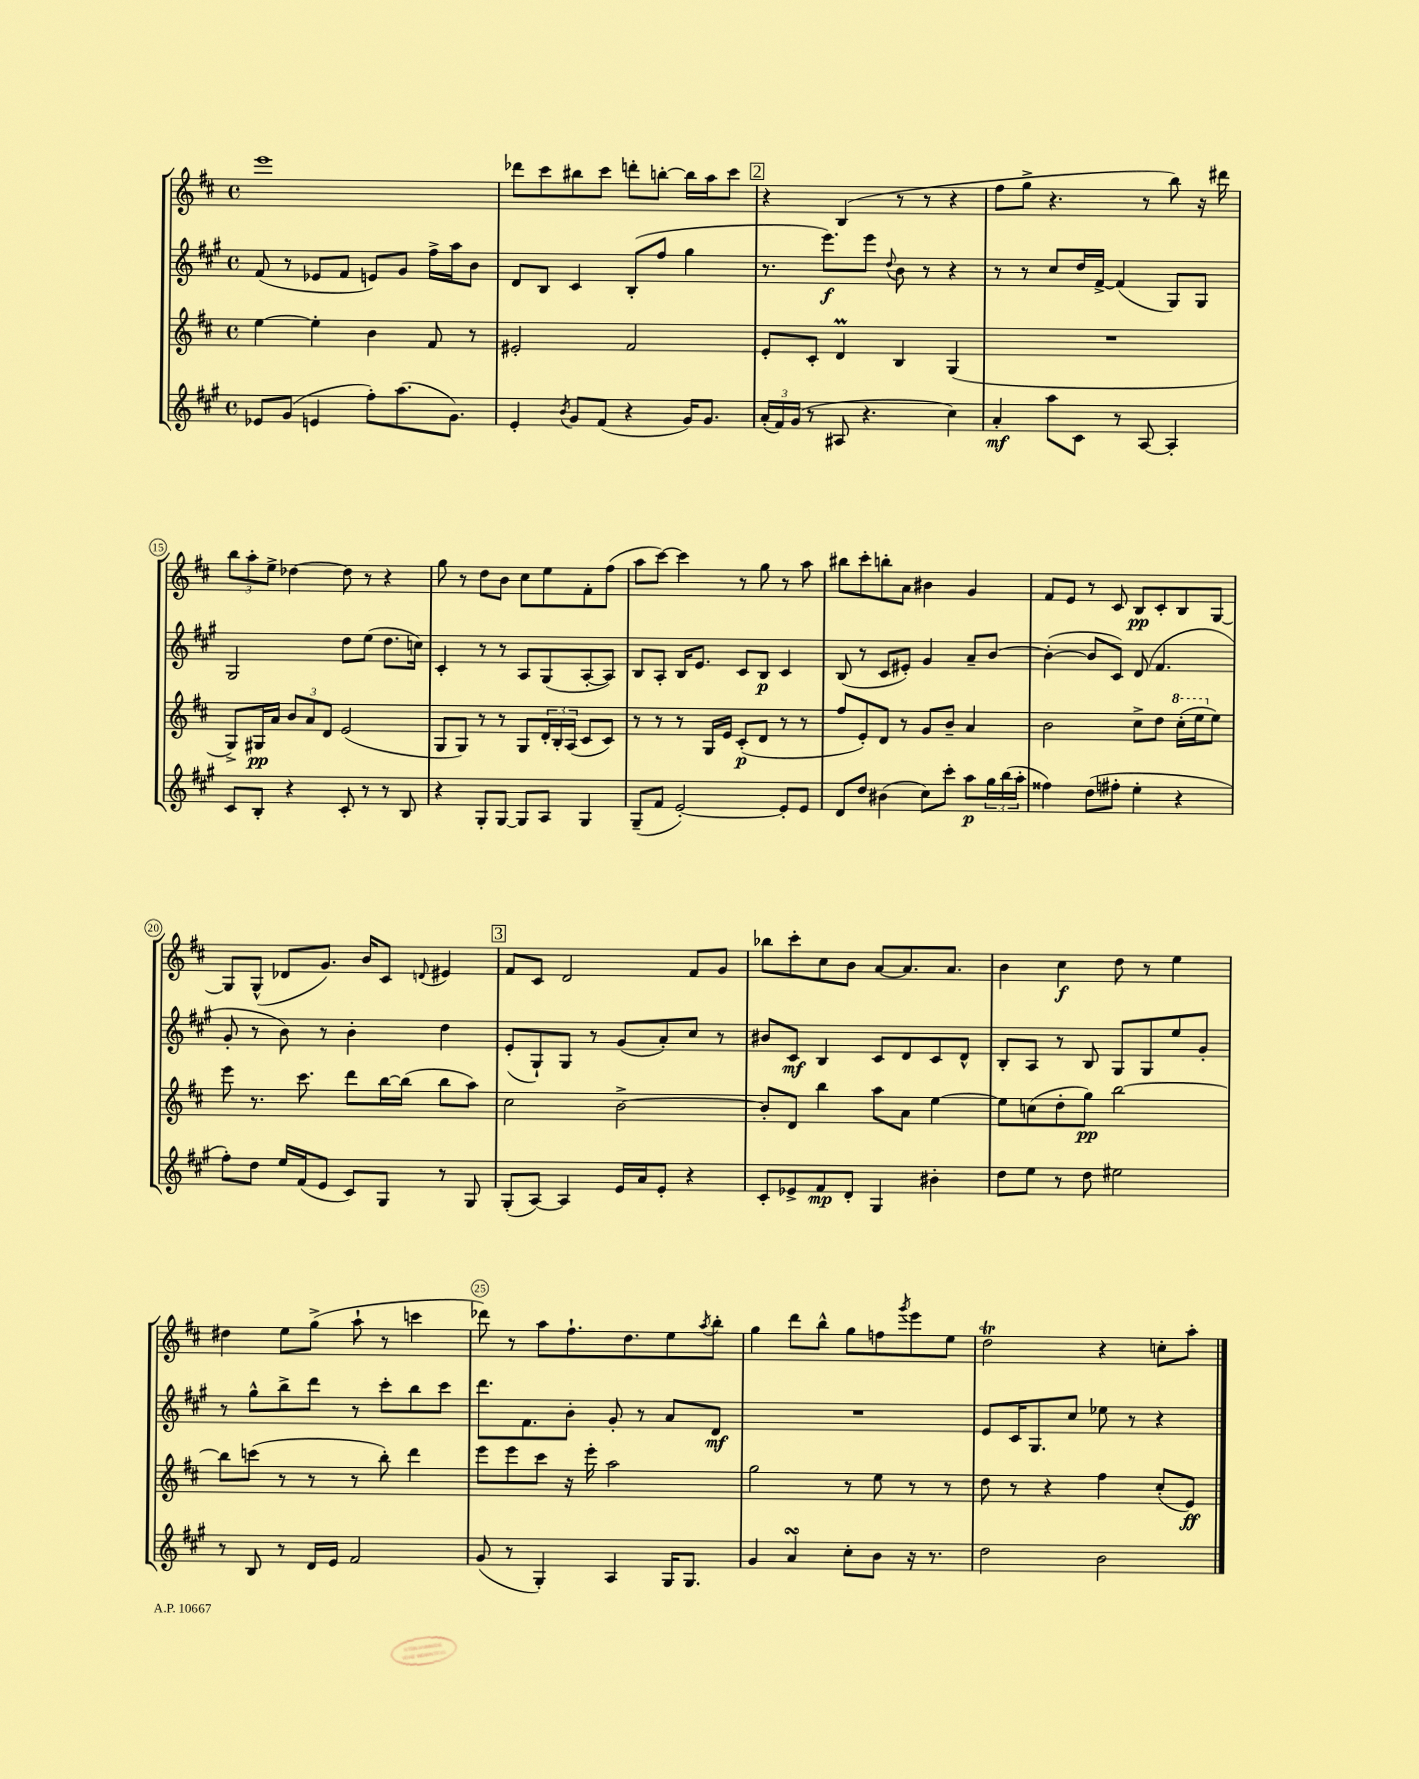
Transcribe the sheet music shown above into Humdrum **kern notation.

**kern	**kern	**kern	**kern
*staff4	*staff3	*staff2	*staff1
*clefG2	*clefG2	*clefG2	*clefG2
*k[f#c#g#]	*k[f#c#]	*k[f#c#g#]	*k[f#c#]
*M4/4	*M4/4	*M4/4	*M4/4
*met(c)	*met(c)	*met(c)	*met(c)
8e-/L	[4ee\	(8f#/	1eee
(8g#/J	.	8r	.
4e/	4ee'\]	8e-/L	.
.	.	8f#/J	.
8ff#'\L)	4b\	8e/L)	.
(8.aa\	.	8g#/J	.
.	8f#/	16ff#^\LL	.
8.g#\J)	.	16aa\J	.
.	8r	8b\J	.
=	=	=	=
4e'/	2e#'/	8d/L	8ddd-\L
.	.	8B/J	8ccc#\
8qb/	.	.	.
8g#/L	.	4c#/	8bb#\
(8f#/J	.	.	8ccc#\J
4r	2f#/	(8B'/L	8ddd'\L
.	.	8ff#/J	[8bb'\J
16g#/LK)	.	4gg#\	16bb\]LL
8.g#/J	.	.	16aa\J
.	.	.	8ccc#\J
=	=	=	=
(24a'/LL	8e'/L	8.r	4r
24f#/)	.	.	.
(24g#/JJ	.	.	.
8r	8c#'/J	.	.
.	.	8.eee\L)	.
8A#/	4d/	.	(4B/
4.r	.	8eee\J	.
.	.	8qqdd/	.
.	4B/	8b\	8r
.	.	8r	8r
4cc#\)	(4G/	4r	4r
=	=	=	=
4a'/	1r	8r	8ff#\L
.	.	8r	8gg^\J
8aa\L	.	8cc#/L	4.r
8c#\J	.	16dd/L	.
.	.	[16f#^/JJ	.
8r	.	(4f#/]	.
[8A/	.	.	8r
4A'/]	.	8G#/L)	8bb\)
.	.	8G#/J	16r
.	.	.	16ddd#\
=	=	=	=
8c#/L	8G^/L)	2G#/	12bb\L
.	.	.	12aa'\
8B'/J	16G#/L	.	.
.	.	.	12ee^\J
.	16a/JJ	.	.
4r	12b/L	.	[4dd-\
.	12a/	.	.
.	12d/J	.	.
8c#'/	(2e/	8dd\L	8dd-\]
8r	.	(8ee\J	8r
8r	.	8.dd\L	4r
8B/	.	.	.
.	.	16cc\Jk)	.
=	=	=	=
4r	8G/L	4c#'/	8gg\
.	8G/J)	.	8r
8G#'/L	8r	8r	8dd\L
[8G#/J	8r	8r	8b\J
8G#/]L	8G/L	8A/L	8cc#\L
8A/J	24d'/L	(8G#/	8ee\
.	24B'/	.	.
.	(24A/JJ	.	.
4G#/	8c#/L	[8A'/	8f#'\
.	8c#/J)	8A/]J)	(8ff#\J
=	=	=	=
(8G#~/L	8r	8B/L	8aa\L
8f#/J	8r	8A'/J	[8ccc#\J)
[2e'/)	8r	16B/LK	4ccc#\]
.	.	8.e/J	.
.	16G/LL	.	.
.	16e/JJ	.	.
.	(8c#'/L	8c#/L	8r
.	8d/J	8B/J	8gg\
8e'/]L	8r	4c#/	8r
8e/J	8r	.	8aa\
=	=	=	=
8d/L	8ff#/L	(8B/	8bb#\L
8dd/J	8e'/)	8r	8ccc#'\
(4b#\	8d/J	8c#/L	8bb'\
.	8r	8e#'/J)	8a\J
8cc#\L)	8g/L	4g#/	4b#\
8ccc#'\J	8b~/J	.	.
8aa\L	4a/	8a~/L	4g/
24gg#\L	.	[8b/J	.
(24bb\	.	.	.
24aa'\JJ	.	.	.
=	=	=	=
4ff##\)	2b\	(4b'\_	8f#/L
.	.	.	8e/J
(8dd\L	.	8b/]L	8r
8ff#'\J	.	8c#/J)	8c#/
4ee'\	8cc#^\L	(8d/	8B/L
.	8dd\J	4.f#/	8c#'/
4r	(16ccc#'\LL	.	8B/
.	16eee\J	.	.
.	8ee\J)	.	[8G/J
=	=	=	=
8ff#'\L)	8eee\	8g#'/	8G/]L
8dd\J	8.r	8r	(8G^^/J
16ee/LL	.	8b\)	8d-/L
(16f#/J	8.ccc#\	.	.
8e/J	.	8r	8.g/J)
8c#/L)	8ddd\L	4b'\	.
.	.	.	16b/LK
8G#/J	[16bb\L	.	8c#/J
.	(16bb\]JJ	.	.
.	.	.	8qqd/
8r	8bb\L	4dd\	4e#/
8G#/	8aa\J)	.	.
=	=	=	=
(8G#'/L	2cc#\	(8e'/L	8f#/L
[8A/J)	.	8G#`/)	8c#/J
4A/]	.	8G#/J	2d/
.	.	8r	.
16e/LL	[2b^\	(8g#/L	.
16a/J	.	.	.
8e'/J	.	8a'/)	.
4r	.	8cc#/J	8f#/L
.	.	8r	8g/J
=	=	=	=
8c#'/L	8b'/]L	8b#/L	8bb-\L
8e-^/	8d/J	8c#/J	8ccc#'\
8f#/	4bb\	4B/	8cc#\
8d'/J	.	.	8b\J
4G#/	8aa\L	8c#/L	[8a/L
.	8a\J	8d/	8.a/]
4b#'\	[4ee\	8c#/	.
.	.	.	8.a/J
.	.	8d^^/J	.
=	=	=	=
8dd\L	8ee\]L	8B'/L	4b\
8ee\J	(8cc\	8A/J	.
8r	8dd'\	8r	4cc#\
8dd\	8gg\J)	8B/	.
2ee#\	[2bb\	8G#/L	8dd\
.	.	8G#/	8r
.	.	8ee/	4ee\
.	.	8g#'/J	.
=	=	=	=
8r	8bb\]L	8r	4dd#\
8B/	(8ccc\J	8gg#^^\L	.
8r	8r	8bb^\	8ee\L
16d/LL	8r	8ddd\J	(8gg^\J
16e/JJ	.	.	.
2f#/	8r	8r	8aa`\
.	8bb'\)	8ccc#'\L	8r
.	4ddd\	8bb\	4ccc\
.	.	8ccc#\J	.
=	=	=	=
(8g#/	8eee\L	8.ddd\L	8ddd-\)
8r	8eee\	.	8r
.	.	8.f#\	.
4G#'/)	8ccc#\J	.	8aa\L
.	16r	8b'\J	8.ff#`\
.	16eee'\	.	.
4A/	2aa\	8g#'/	.
.	.	.	8.dd\
.	.	8r	.
16G#/LK	.	8a/L	8ee\
8.G#/J	.	.	.
.	.	.	8qaa/
.	.	8d/J	8bb'\J
=	=	=	=
4g#/	2gg\	1r	4gg\
4a/	.	.	8ddd\L
.	.	.	8bb^^\J
8cc#'\L	8r	.	8gg\L
8b\J	8ee\	.	8ff\
.	.	.	8qggg/
16r	8r	.	8eee\
8.r	.	.	.
.	8r	.	8ee\J
=	=	=	=
2dd\	8dd\	8e/L	2dd\
.	8r	16c#/K	.
.	.	8.G#/	.
.	4r	.	.
.	.	8cc#/J	.
2b\	4ff#\	8ee-\	4r
.	.	8r	.
.	(8cc#'/L	4r	8cc'\L
.	8e/J)	.	8aa'\J
==	==	==	==
*-	*-	*-	*-
